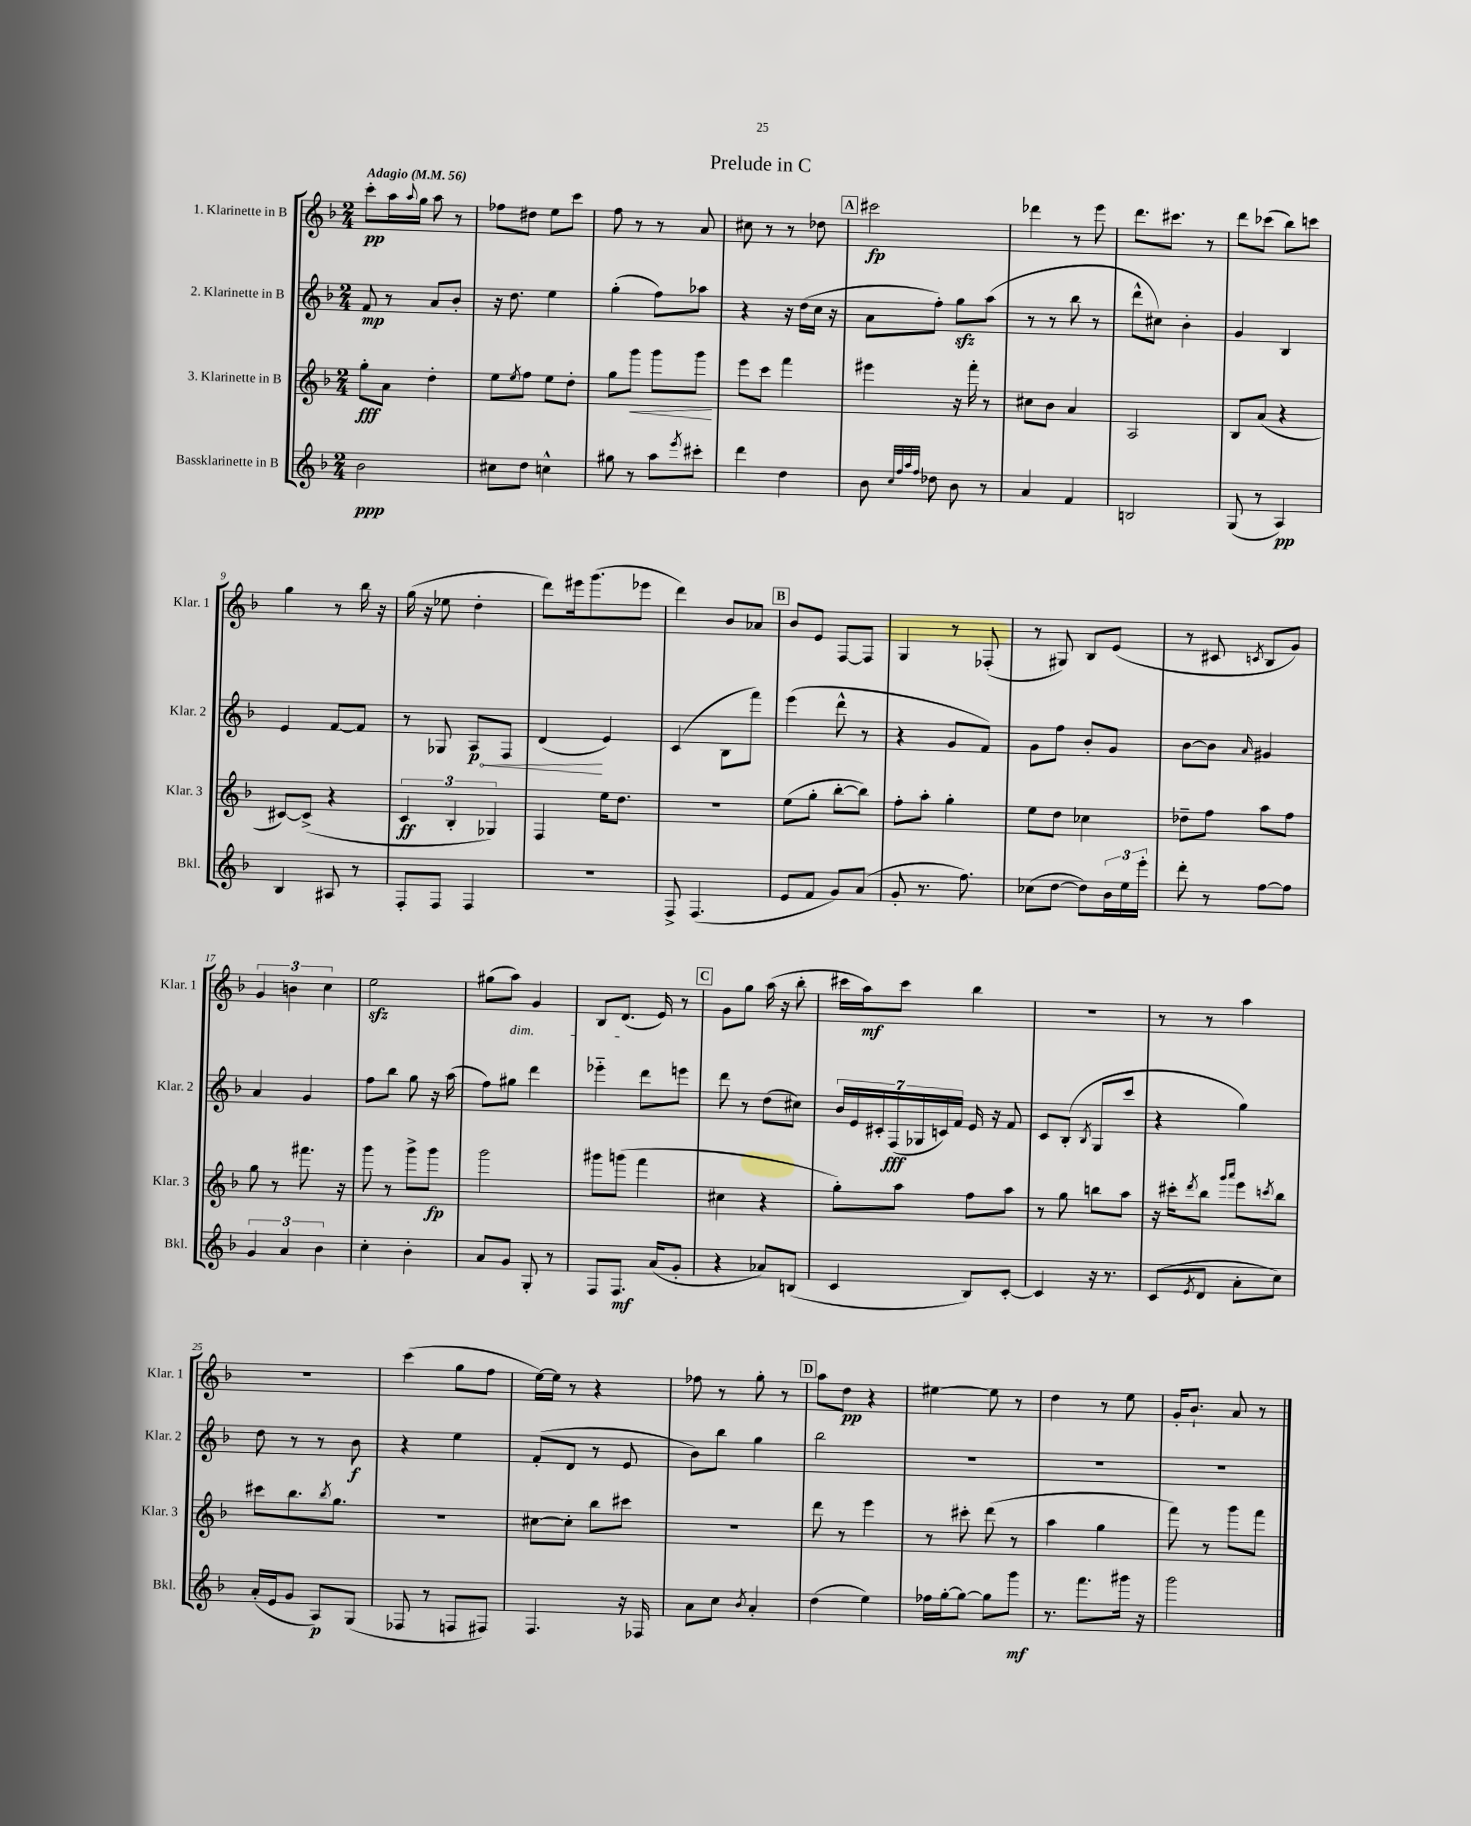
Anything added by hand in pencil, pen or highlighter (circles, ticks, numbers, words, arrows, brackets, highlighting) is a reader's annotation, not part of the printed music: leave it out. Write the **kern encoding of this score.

**kern	**kern	**kern	**kern
*staff4	*staff3	*staff2	*staff1
*clefG2	*clefG2	*clefG2	*clefG2
*k[b-]	*k[b-]	*k[b-]	*k[b-]
*M2/4	*M2/4	*M2/4	*M2/4
*MM56	*MM56	*MM56	*MM56
2b-	8gg'	8f	8ccc'
.	8a	8r	16aa
.	.	.	8qqaa
.	.	.	16gg
.	4dd'	8a	8aa
.	.	8b-'	8r
=	=	=	=
8cc#	8ee	16r	8ff-
.	.	8.dd	.
.	8qee	.	.
8dd	8ff	.	8dd#
4cc^^	8ee	4ee	8ee
.	8dd'	.	8ccc
=	=	=	=
8gg#	8gg	(4gg'	8ff
8r	8ggg	.	8r
8aa	8ggg	8ff)	8r
8qeee	.	.	.
8ccc#'	8ggg	8aa-	8a
=	=	=	=
4ddd	8eee	4r	8cc#
.	8ccc	.	8r
4dd	4fff	16r	8r
.	.	(16dd	.
.	.	16cc	8dd-
.	.	16r	.
=	=	=	=
8b-	4eee#	8a	2ccc#
32qqcc	.	.	.
32qqff	.	.	.
32qqaa	.	.	.
32qqff	.	.	.
8dd-	.	8ff')	.
8b-	16r	8gg	.
.	16fff'	.	.
8r	8r	(8aa	.
=	=	=	=
4a	8cc#	8r	4ddd-
.	8b-	8r	.
4f	4a	8bb-	8r
.	.	8r	8eee
=	=	=	=
2B	2A	8ddd^^	8.ddd
.	.	8cc#)	.
.	.	.	8.ccc#
.	.	4b-'	.
.	.	.	8r
=	=	=	=
(8G	8B-	4g	8ddd
8r	(8a	.	(8ccc-
4A)	4r	4B-	8bb-)
.	.	.	8ccc
=	=	=	=
4B-	[8c#)	4e	4gg
.	(8c#^]	.	.
8A#	4r	[8f	8r
8r	.	8f]	16bb-
.	.	.	16r
=	=	=	=
8F'	6c	8r	(16gg
.	.	.	16r
8F	.	8G-	8ee-
.	6B-'	.	.
4F	.	8A	4dd'
.	6G-)	.	.
.	.	8F	.
=	=	=	=
2r	4F	(4d	8ddd)
.	.	.	16eee#
.	.	.	(8.ggg
.	16ee	4e)	.
.	8.dd	.	.
.	.	.	8eee-
=	=	=	=
8F^	2r	(4c	4ddd)
(4.F	.	.	.
.	.	8B-	8b-
.	.	8fff)	8a-
=	=	=	=
8e	(8ee	(4eee	8b-
8f	8gg'	.	8e
8g)	[8bb-'	8ddd^^	[8F
(8a	8bb-])	8r	8F]
=	=	=	=
8g'	8ff'	4r	4G
8.r	8aa'	.	.
.	4gg'	8g	8r
8.ff)	.	.	.
.	.	8f)	(8F-'
=	=	=	=
(8cc-	8ee	8g	8r
[8dd	8dd	8ff	8G#)
8dd])	4cc-	8b-'	8B-
24b-	.	8g	(8e
24ee	.	.	.
24eee'	.	.	.
=	=	=	=
8ddd'	8dd-~	[8b-	8r
8r	8ff	8b-]	8c#
.	.	16qqa	8qc
[8ff	8aa	4g#	8B-
8ff]	8ff	.	8g)
=	=	=	=
6g	8gg	4a	6g
.	8r	.	.
6a	.	.	6b
.	8.fff#	4g	.
6b-	.	.	6cc
.	16r	.	.
=	=	=	=
4cc'	8ggg	8ff	2ee
.	8r	8bb-	.
4b-'	8ggg^	8gg	.
.	8ggg	16r	.
.	.	(16aa	.
=	=	=	=
8a	2ggg	8ff)	(8gg#
8g	.	8gg#	8aa)
8G'	.	4ddd	4g
8r	.	.	.
=	=	=	=
8F	8ggg#	4eee-'~	8B-
8.F	(8ggg	.	(8.d
.	4fff	8ddd	.
(16a	.	.	16e)
8g'	.	8eee	8r
=	=	=	=
4r	4cc#	8ddd	8g
.	.	8r	8gg
8a-)	4r	(8dd	(16aa
.	.	.	16r
(8B	.	8cc#)	8bb-'
=	=	=	=
4c	8gg')	28b-	16ccc#
.	.	28e	.
.	.	.	16aa)
.	.	28c#'	.
.	.	(28F	.
.	8aa	.	8ccc#
.	.	28G-	.
.	.	28c)	.
.	.	28f	.
8B-)	8ff	16e	4bb-
.	.	16r	.
[8c'	8aa	8f	.
=	=	=	=
4c]	8r	8c	2r
.	8gg	(8B-'	.
.	.	8qB-	.
16r	8bb	8G	.
8.r	.	.	.
.	8aa	8ccc	.
=	=	=	=
(8c	16r	4r	8r
.	16ccc#'	.	.
8qe	8qddd	.	.
8d	8bb-	.	8r
.	16qqggg	.	.
.	16qqaaa	.	.
8a'	8eee	4gg)	4aa
.	8qccc	.	.
8cc)	8bb-	.	.
=	=	=	=
(16a'	8ccc#	8dd	2r
16e	.	.	.
8g	8.bb-	8r	.
8A)	.	8r	.
.	8qbb-	.	.
.	8.gg	.	.
(8G	.	8b-	.
=	=	=	=
8F-	2r	4r	(4ccc
8r	.	.	.
8F	.	4ee	8gg
8F#)	.	.	8ff
=	=	=	=
4.F	[8cc#	(8f'	[16ee)
.	.	.	16ee]
.	8cc#']	8d	8r
.	8bb-	8r	4r
16r	8ccc#	8e	.
16F-	.	.	.
=	=	=	=
8a	2r	8b-)	8ff-
8cc	.	8bb-	8r
8qb-	.	.	.
4a'	.	4gg	8gg'
.	.	.	8r
=	=	=	=
(4dd	8ddd	2bb-	8aa
.	8r	.	8dd
4ee)	4eee	.	4r
=	=	=	=
16ff-	8r	2r	[4ee#
[16gg'	.	.	.
8gg_	8ccc#'	.	.
8gg]	(8ddd	.	8ee#]
8ggg	8r	.	8r
=	=	=	=
8.r	4aa	2r	4dd
8.fff	.	.	.
.	4gg	.	8r
16ggg#	.	.	8ee
16r	.	.	.
=	=	=	=
2ggg	8fff)	2r	16g'
.	.	.	8.b-`
.	8r	.	.
.	8ggg	.	8a
.	8fff	.	8r
==	==	==	==
*-	*-	*-	*-
